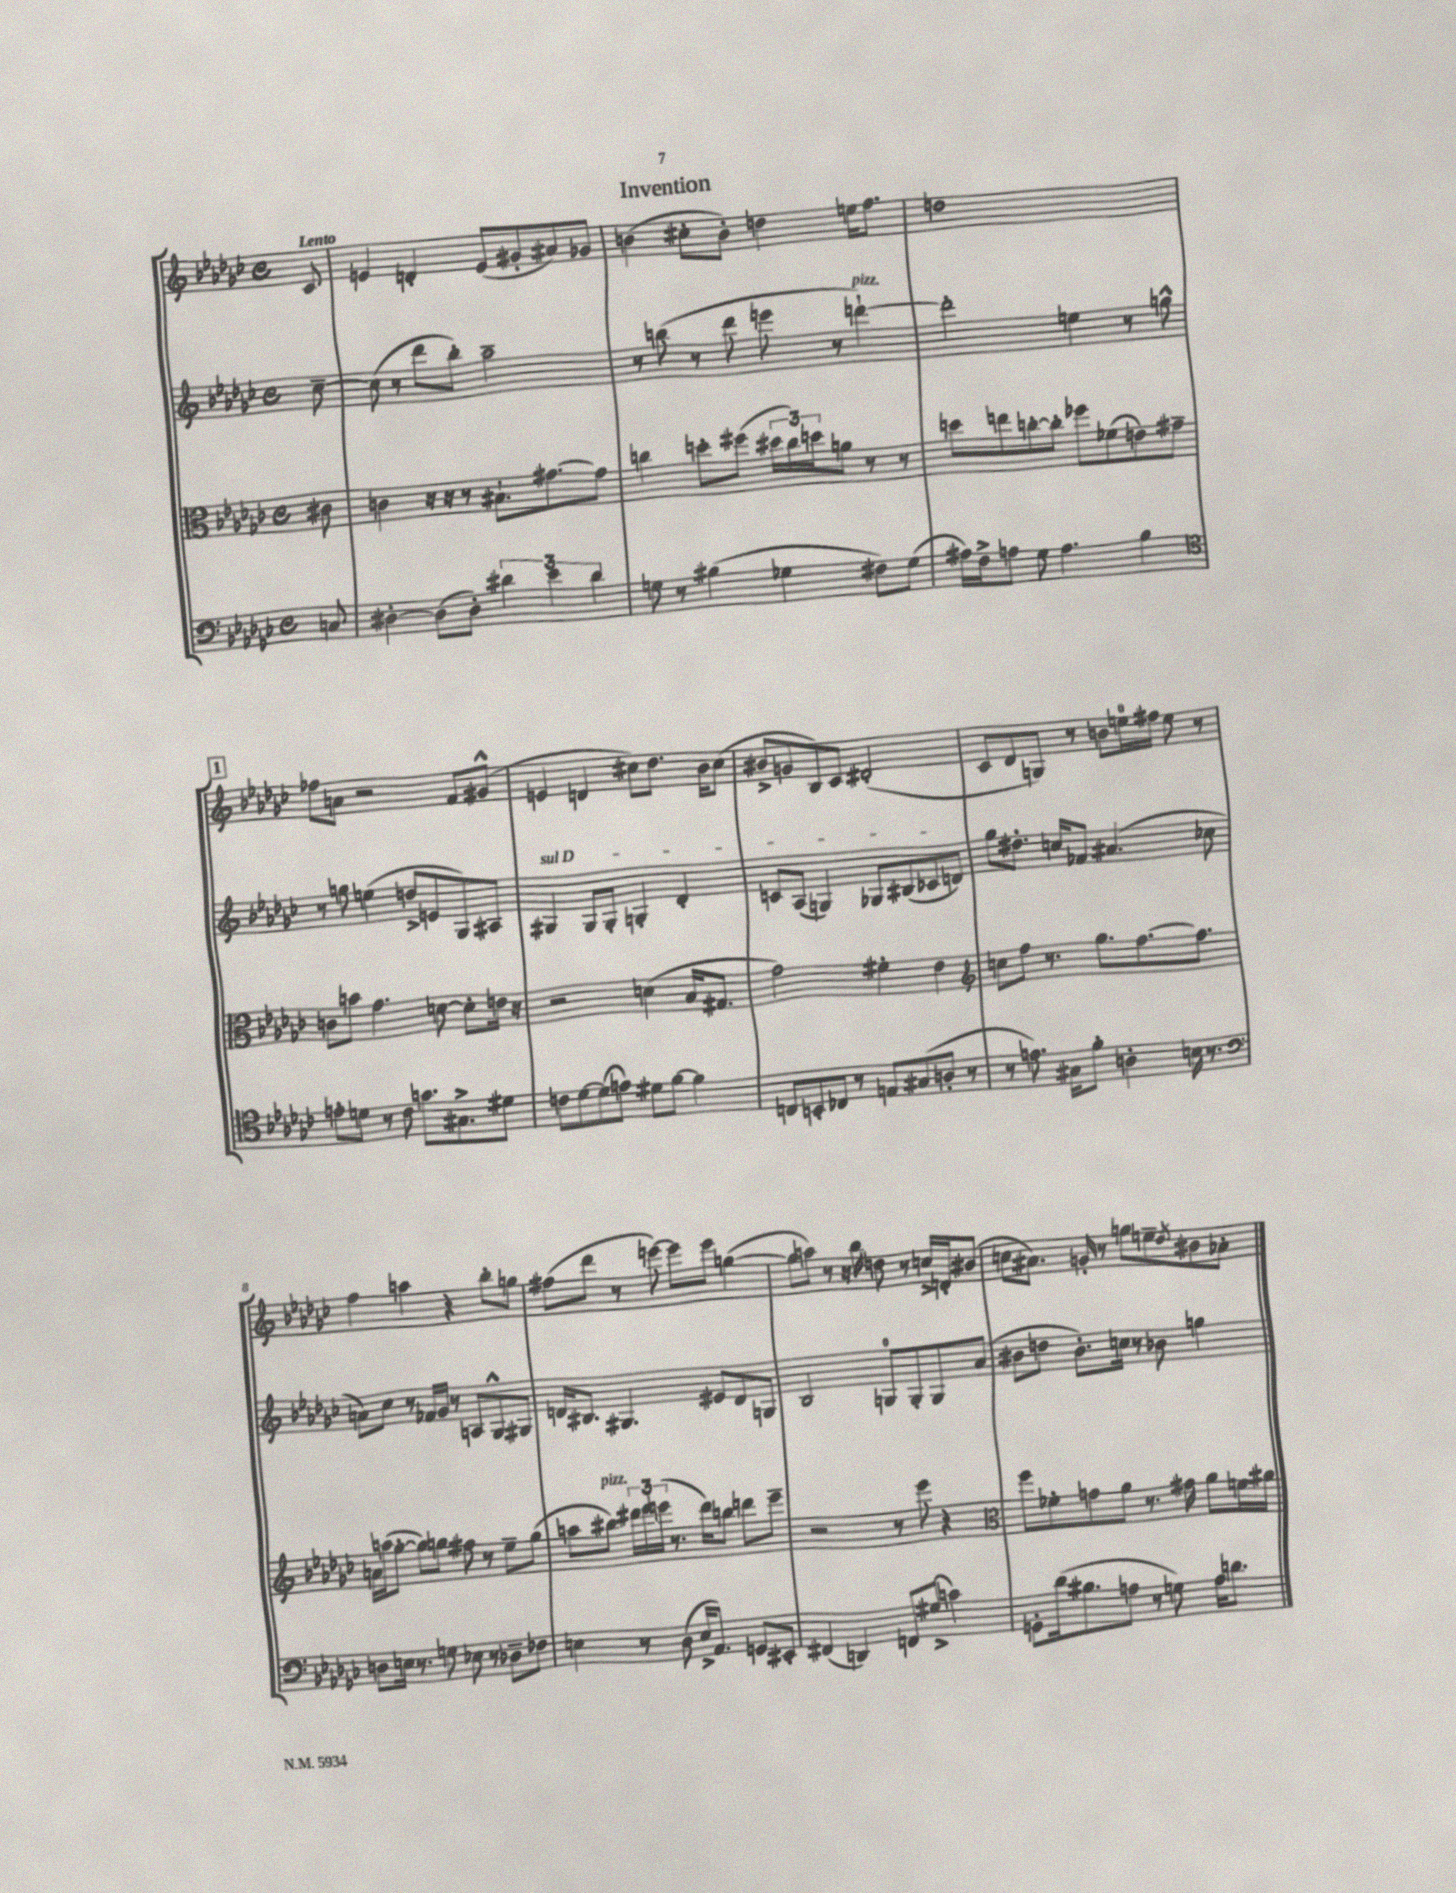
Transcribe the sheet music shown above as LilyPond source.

\header { title = "Invention" }
<<
\new StaffGroup <<
\new Staff = "s0" {
    \clef treble \key ges \major \defaultTimeSignature \time 4/4 \partial 8 \tempo "Lento"
    ces'8 |
    e'4 d'4-. e'8( gis'8-. ais'8) ges'8 |
    b'4( cis''8-. b'8-.) d''4 e''16 f''8. |
    d''1 |
    \mark \markup { \box "1" } fes''8 a'8 r2 f'8 gis'8-^( |
    e'4 d'4 cis''8) des''8. bes'16 cis''8( |
    bis'8-> g'8 bes8) ces'8 dis'2-.( |
    ces'8 des'8 g8) r8 b'8 e''16-0 fis''16 e''8 r8 |
    f''4 a''4 r4 bes''8-. g''8 |
    fis''8( des'''8 r8 e'''8~) e'''8 e'''8 g''4~( |
    g''8 a''8) r8 r16 bes''16 d''8 r8 c''16-> d'16-. bis'8( |
    c''8 ais'8.) g'16-. r8 g''8 e''8-- \acciaccatura { des''8 } bis'8 aes'8-. \bar "|." |
}
\new Staff = "s1" {
    \clef treble \key ges \major \defaultTimeSignature \time 4/4 \partial 8
    ces''8~-- |
    ces''8( r8 des'''8 bes''8-.) aes''2-- |
    r8 b''8( r8 des'''8 e'''8 r8 d'''4~-!^\markup { \italic "pizz." }) |
    d'''2-. e''4 r8 g''8-^ |
    \mark \markup { \box "1" } r8 g''8 e''4( d''8-> e'8 ges8) ais8 |
    \once \override TextSpanner.bound-details.left.text = \markup { \italic "sul D" } gis4\startTextSpan gis8 gis8-. g4-. des'4-. |
    c'8 aes8( g4) ges8 bis8( ces'8 d'8\stopTextSpan) |
    ges''8 dis''8.-. c''16 fes'8 ais'4.( ces''8 |
    a'8) ces''8 r8 fes'16 ges'16 r8 a8 ges8-^ gis8 |
    d'16 bis8. gis4. eis'8 d'8 g8 |
    bes2 g8-0 g8-. g8 aes'8( |
    bis'8 d''8 bis'8.-.) c''16 r8 bes'8 g''4 \bar "|." |
}
\new Staff = "s2" {
    \clef alto \key ges \major \defaultTimeSignature \time 4/4 \partial 8
    cis'8 |
    c'4 r16 r16 r8 bis8.-! gis'8.~ gis'8 |
    c''4 d''8-. fis''8( \tuplet 3/2 { dis''16 c''16) d''16 } a'8 r8 r8 |
    d''8 e''8 c''8~-. c''8-. fes''8 fes'8( e'8) gis'8-- |
    \mark \markup { \box "1" } c'8 b'8 ges'4. d'8~ d'8-. e'16 r16 |
    r2 d'4( bes16 gis8. |
    ges'2) fis'4-. ees'4 |
    \clef treble c''8 f''8 r8. ges''8. f''8.~ f''8. |
    a'16 a''16( ges''8~-. ges''8) g''8 fis''8 r8 ees''8-- g''8( |
    a''8 bis''8^\markup { \italic "pizz." }) \tuplet 3/2 { dis'''16 ees'''16 e'''16( } r8. dis'''16) b''8 d'''8 e'''8-- |
    r2 r8 ees'''8 r4 |
    \clef alto f''8 fes'8-. g'8 aes'8 r8. gis'16 aes'8 f'16 ais'16 \bar "|." |
}
\new Staff = "s3" {
    \clef bass \key ges \major \defaultTimeSignature \time 4/4 \partial 8
    c8 |
    dis4~-. dis8( dis8-.) \tuplet 3/2 { dis'4 ees'4 dis'4 } |
    g8 r8 bis4( ges4 fis8) ges8( |
    ais16) f16-> a8 ges8 a4. bes4 |
    \mark \markup { \box "1" } \clef tenor e'8-. d'8 r8 ces'8 g'8. gis8.-> dis'8 |
    c'8 des'8~ des'8( e'8) dis'8 f'8~ f'4 |
    c8 b,8-. ces8 r8 e8 gis8( a8-. r8 |
    r8 e'8.) gis16 f'8-. a4-. b16 r8. |
    \clef bass d8 e16 r8. g8 ees8 r8 des8-- fes8 |
    e4 r8 des8( e16-> aes,8.) g,8 eis,8-. |
    fis,4( d,4) f,8 gis8->( c'4) |
    g,8-. des'16( bis8. a8 r8 g8) a16 d'8. \bar "|." |
}
>>
>>
